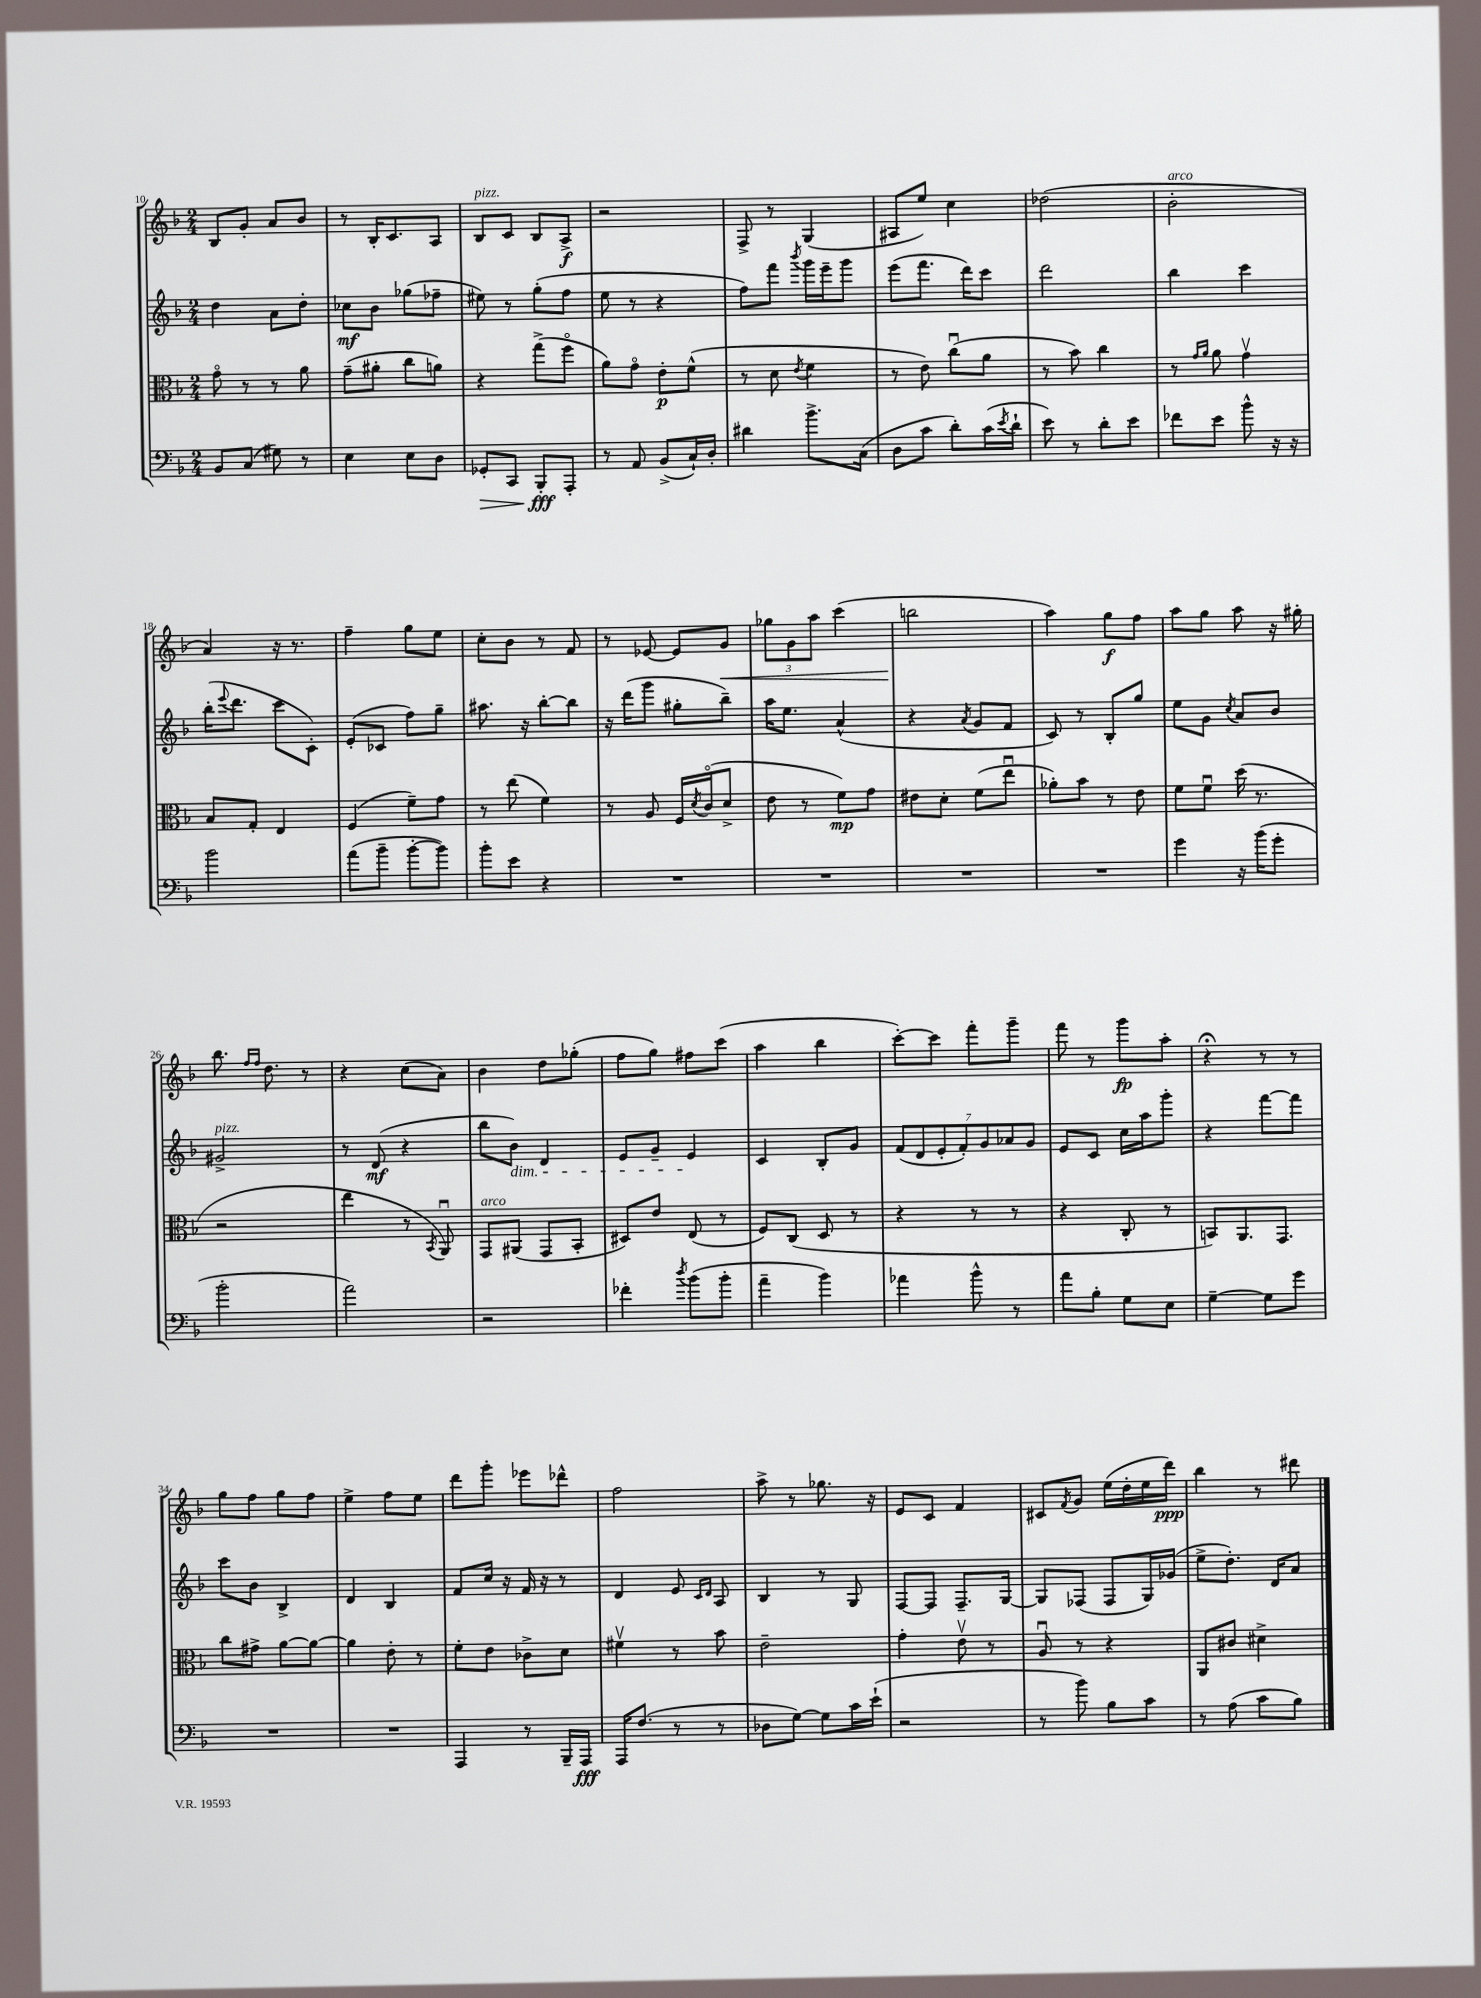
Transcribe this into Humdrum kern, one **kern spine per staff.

**kern	**kern	**kern	**kern
*staff4	*staff3	*staff2	*staff1
*clefF4	*clefC3	*clefG2	*clefG2
*k[b-]	*k[b-]	*k[b-]	*k[b-]
*M2/4	*M2/4	*M2/4	*M2/4
8BB-	8go	4dd	8B-
(8C	8r	.	8g'
8G#)	8r	8a	8a
8r	8a	8dd'	8b-
=	=	=	=
4E	(8g~	8cc-	8r
.	8a#'	8b-	16B-'
.	.	.	8.c
8E	8cc	(8gg-	.
8D	8a)	8ff-~	8A
=	=	=	=
8GG-'	4r	8ee#)	8B-
8CC	.	8r	8c
8BBB-'	(8gg^	(8gg'	8B-
8AAA'	8ffo	8ff	8A^
=	=	=	=
8r	8a)	8ee	2r
8AA	8go	8r	.
(8BB-^	8e'	4r	.
16C`)	(8f^^	.	.
16D'	.	.	.
=	=	=	=
4d#	8r	8ff)	8F^
.	8d	8fff	8r
.	8qe	8qbbb-	.
8.b-^	4f	16ggg	(4G
.	.	16eee~	.
.	.	8ggg	.
(16C	.	.	.
=	=	=	=
8D	8r	(8eee	8A#
8c	8e)	8.fff	8ee)
8d')	(8ccu	.	4cc
.	.	16ddd)	.
(16c	8a	8ccc	.
8qe	.	.	.
16d`	.	.	.
=	=	=	=
8e)	8r	2ddd	(2dd-
8r	8b-)	.	.
8d'	4cc	.	.
8e	.	.	.
=	=	=	=
8f-	8r	4bb-	2b-'
.	16qqg	.	.
.	16qqa	.	.
8e	8a	.	.
8b-^^	4gv	4ccc	.
16r	.	.	.
16r	.	.	.
=	=	=	=
2b-	8B-	(16bb-'	4a)
.	.	8qqeee	.
.	.	8.ddd	.
.	8G'	.	.
.	4E	8ccc	16r
.	.	.	8.r
.	.	8c')	.
=	=	=	=
(8a	(4F	(8e'	4ff~
8b-~	.	8c-	.
[8b-'	8f~)	8ff)	8gg
8b-])	8g	8gg~	8ee
=	=	=	=
8b-'	8r	8.aa#	8cc'
8e	(8ee	.	8b-
.	.	16r	.
4r	4f)	[8bb-'	8r
.	.	8bb-]	8f
=	=	=	=
2r	8r	16r	8r
.	.	(16ddd	.
.	8A	8ggg	[8e-
.	16F	8gg#'	8e-]
.	8qd	.	.
.	(16co	.	.
.	8d^	8bb-~)	8g
=	=	=	=
2r	8e	16aa	12gg-
.	.	8.ee	.
.	.	.	12g
.	8r	.	.
.	.	.	12aa
.	8f)	(4a^^	(4ccc
.	8g	.	.
=	=	=	=
2r	8e#	4r	2bb
.	8d'	.	.
.	.	8qa	.
.	(8f	8g	.
.	8eeu	8f	.
=	=	=	=
2r	8a-')	8c)	4aa)
.	8b-	8r	.
.	8r	8B-'	8gg
.	8e	8gg	8ff
=	=	=	=
4g	8f	8ee	8aa
.	8fu	8g	8gg
.	.	8qcc	.
16r	(16dd	8a	8aa
(16b-	8.r	.	.
8g'	.	8b-	16r
.	.	.	16gg#'
=	=	=	=
2b-'	2r	2g#^	8.bb-
.	.	.	16qqff
.	.	.	16qqff
.	.	.	8.dd
.	.	.	8r
=	=	=	=
2a)	4ee	8r	4r
.	.	(8d	.
.	8r	4r	(8cc
.	8qBB-	.	.
.	8AAu)	.	8a)
=	=	=	=
2r	8GG	8bb-	4b-
.	(8AA#	8b-)	.
.	8GG	4d	8dd
.	8BB-'	.	(8gg-'
=	=	=	=
4f-'	8D#)	8e	8ff
.	8e	8g~	8gg)
8qdd	.	.	.
(8b-	(8E	4e	8ff#
8b-'	8r	.	(8ccc
=	=	=	=
4a~	8F)	4c	4aa
.	(8C	.	.
4b-)	8D	8B-'	4bb-
.	8r	8g	.
=	=	=	=
4a-	4r	(14f	[8ccc')
.	.	14d	.
.	.	.	8ccc]
.	.	14e'	.
.	.	14f')	.
8b-^^	8r	.	8fff'
.	.	14g	.
.	.	14a-	.
8r	8r	.	8ggg~
.	.	14g	.
=	=	=	=
8a	4r	8e	8fff
8B-'	.	8c	8r
8G	8C'	16cc	8ggg
.	.	16aa	.
8E	8r	8ggg'	8aa'
=	=	=	=
[4G~	8BB)	4r	4r;
.	8.AA	.	.
8G]	.	[8fff	8r
.	8.GG	.	.
8g	.	8fff]	8r
=	=	=	=
2r	8cc	8ccc	8gg
.	8g#^	8b-	8ff
.	[8a	4B-^	8gg
.	8a_	.	8ff
=	=	=	=
2r	4a]	4d	4ee^
.	8e'	4B-	8ff
.	8r	.	8ee
=	=	=	=
4AAA	8f'	8f	8ddd
.	8e	16cc	8ggg'
.	.	16r	.
8r	8c-^	16f	8eee-
.	.	16r	.
16BBB-~	8d	8r	8ddd-^^
16AAA	.	.	.
=	=	=	=
16AAA	4f#v	4d	2ff
(8.F	.	.	.
8r	8r	8e	.
.	.	16qqc	.
.	.	16qqd	.
8r	8b-	8A	.
=	=	=	=
8D-	2e~	4B-	8aa^
[8G)	.	.	8r
8G]	.	8r	8.gg-
16c	.	8G	.
(16e`	.	.	16r
=	=	=	=
2r	4g'	[8F	8e
.	.	8F]	8c
.	8ev	8.F~	4f
.	8r	.	.
.	.	[16G	.
=	=	=	=
8r	8Au	8G]	8c#
.	.	.	8qf
8b-)	8r	(8F-	8g
8B-	4r	8F-	(16ee
.	.	.	16dd'
8c	.	16G)	16ee
.	.	(16g-	16ddd)
=	=	=	=
8r	8AA	8ee^	4bb-
(8A	8c#	8.dd')	.
8c	4d#^	.	8r
.	.	16d	.
8B-)	.	8a	8ddd#
==	==	==	==
*-	*-	*-	*-
